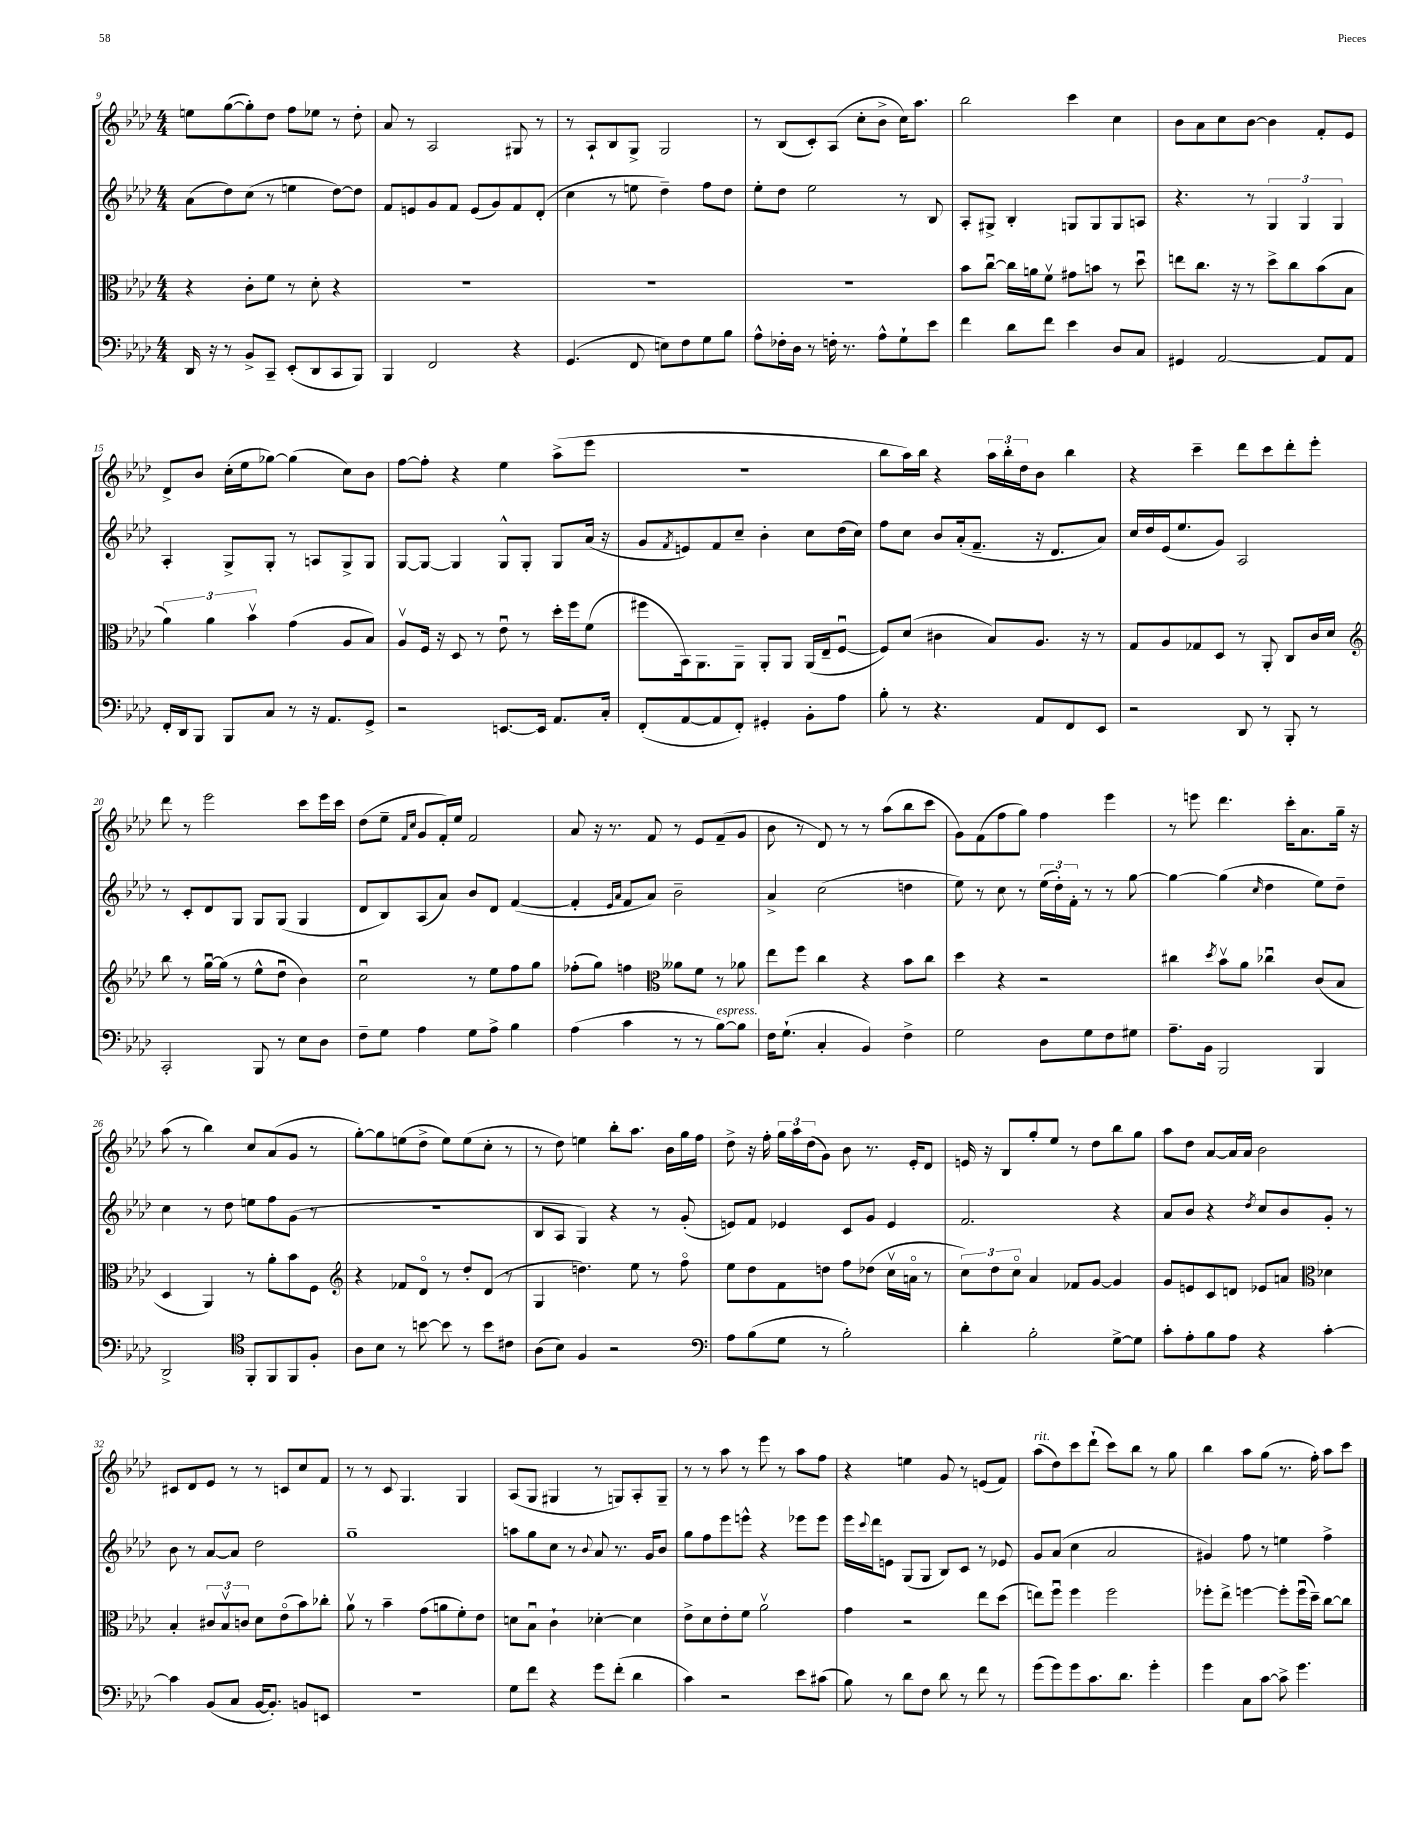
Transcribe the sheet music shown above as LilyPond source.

<<
\new StaffGroup <<
\new Staff = "s0" {
    \clef treble \key aes \major \numericTimeSignature \time 4/4
    e''8 g''8~( g''8-.) des''8 f''8 ees''8 r8 des''8-. |
    aes'8 r8 aes2 gis8 r8 |
    r8 aes8-! bes8 g8-> g2 |
    r8 bes8( c'8-.) aes8( c''8-. bes'8-> c''16) aes''8. |
    bes''2 c'''4 c''4 |
    bes'8 aes'8 c''8 bes'8~ bes'4 f'8-. ees'8 |
    des'8-> bes'8 c''16-.( ees''16 ges''8~) ges''4( c''8) bes'8 |
    f''8~ f''8-. r4 ees''4 aes''8->( ees'''8 |
    R1 |
    bes''8 aes''16) bes''16 r4 \tuplet 3/2 { aes''16 bes''16-. des''16 } bes'8 bes''4 |
    r4 c'''4-- des'''8 c'''8 des'''8-. ees'''8-. |
    des'''8 r8 ees'''2 c'''8 ees'''16 c'''16 |
    des''8( ees''8-- \grace { f'16 c''16 } g'8 f'16-.) ees''16 f'2 |
    aes'8 r16 r8. f'8 r8 ees'8 f'8--( g'8 |
    bes'8 r8 des'8) r8 r8 aes''8( bes''8 c'''8 |
    g'8) f'8( f''8 g''8) f''4 ees'''4 |
    r8 e'''8 des'''4. c'''16-. aes'8. g''16-- r16 |
    aes''8( r8 bes''4) c''8 aes'8( g'8 r8 |
    g''8~-.) g''8 e''8( des''8-> e''8) e''8( c''8-. r8 |
    r8 des''8) e''4 bes''8-. aes''8. bes'16 g''16 f''16 |
    des''8-> r16 f''16-. \tuplet 3/2 { g''16 aes''16 des''16( } g'8) bes'8 r8. ees'16-. des'8 |
    e'16 r16 bes8 g''8-. ees''8 r8 des''8 bes''8 g''8 |
    aes''8 des''8 aes'8~ aes'16 aes'16 bes'2 |
    cis'8 des'8 ees'8 r8 r8 c'8 c''8 f'8 |
    r8 r8 c'8 g4. g4 |
    aes8( g8 gis4 r8 g8) aes8-. g8-- |
    r8 r8 aes''8 r8 ees'''8 r8 aes''8 f''8 |
    r4 e''4 g'8 r8 e'8( f'8) |
    aes''8^\markup { \italic "rit." }( des''8) c'''8 des'''8-!( c'''8) bes''8 r8 g''8 |
    bes''4 aes''8 g''8( r8. f''16-.) aes''8 c'''8 \bar "|." |
}
\new Staff = "s1" {
    \clef treble \key aes \major \numericTimeSignature \time 4/4
    aes'8( des''8) c''8( r8 e''4 des''8~) des''8 |
    f'8 e'8 g'8 f'8 e'8( g'8) f'8 des'8-.( |
    c''4 r8 e''8 des''4--) f''8 des''8 |
    ees''8-. des''8 ees''2 r8 bes8 |
    aes8-. gis8-> bes4-. g8 g8 g8 a8 |
    r4. r8 \tuplet 3/2 { g4 g4 g4 } |
    aes4-. g8-> g8-. r8 a8 g8-> g8 |
    g8~ g8~ g4 g8-^ g8-. g8 aes'16( r16 |
    g'8 \acciaccatura { f'8 } e'8) f'8 c''8-- bes'4-. c''8 des''16( c''16) |
    f''8 c''8 bes'8 aes'16-.( f'8.-- r16 des'8. aes'8) |
    c''16 des''16 ees'16( ees''8. g'8) aes2 |
    r8 c'8-. des'8 g8 g8 g8( g4 |
    des'8 bes8) aes8( aes'8) bes'8 des'8 f'4~( |
    f'4-. \grace { ees'16 aes'16 } f'8 aes'8) bes'2-- |
    aes'4-> c''2( d''4 |
    ees''8) r8 c''8 r8 \tuplet 3/2 { ees''16( des''16-.) f'16-. } r8 r8 g''8~ |
    g''4~ g''4( \grace { c''16 } des''4 ees''8) des''8-- |
    c''4 r8 des''8 e''8 f''8 g'8( r8 |
    R1 |
    bes8 aes8 g4) r4 r8 g'8-.( |
    e'8) f'8 ees'4 c'8 g'8 ees'4 |
    f'2. r4 |
    aes'8 bes'8 r4 \acciaccatura { des''8 } c''8 bes'8 g'8-. r8 |
    bes'8 r8 aes'8~ aes'8 des''2 |
    g''1-- |
    a''8 g''8 c''8 r8 \appoggiatura { bes'8 } aes'8 r8. g'16 bes'8 |
    g''8 f''8 ees'''8 e'''8-^ r4 ees'''8 ees'''8 |
    ees'''16 \appoggiatura { c'''8 } des'''16 e'8 g8( g8 bes8) c'8 r8 ees'8 |
    g'8 aes'8( c''4 aes'2 |
    gis'4) f''8 r8 e''4 f''4-> \bar "|." |
}
\new Staff = "s2" {
    \clef alto \key aes \major \numericTimeSignature \time 4/4
    r4 c'8-. f'8 r8 des'8-. r4 |
    R1 |
    R1 |
    R1 |
    bes'8 c''8~\downbow c''16 a'16 f'8\upbow gis'8 b'8 r8 des''8\downbow |
    e''8 c''8. r16 r8 des''8-> c''8 bes'8( bes8 |
    \tuplet 3/2 { aes'4) aes'4 bes'4\upbow } g'4( aes8 bes8) |
    aes8\upbow f16 r16 des8 r8 ees'8\downbow r8 des''16-. f''16 f'8( |
    fis''8 bes,16) aes,8. aes,8-- aes,8-. aes,8 aes,16( ees16-- f8~\downbow |
    f8) des'8( cis'4 bes8) aes8. r16 r8 |
    g8 aes8 ges8 des8 r8 aes,8-. c8 c'16 des'16 |
    \clef treble bes''8 r8 g''16~\downbow g''16( r8 ees''8-^ des''8\downbow bes'4) |
    c''2\downbow r8 ees''8 f''8 g''8 |
    fes''8-.( g''8) f''4 \clef alto aeses'8 f'8 r8 aes'8 |
    ees''8 f''8 c''4 r4 bes'8 c''8 |
    des''4 r4 r2 |
    cis''4 \acciaccatura { des''8 } bes'8\upbow aes'8 ces''4\downbow c'8( bes8 |
    des4 aes,4) r8 aes'8-. bes'8 f8 |
    \clef treble r4 fes'8 des'8\flageolet r8 des''8-. des'8( r8 |
    g4 d''4.) ees''8 r8 f''8\flageolet |
    ees''8 des''8 f'8 d''8 f''8 des''8( c''16\upbow a'16\flageolet r8 |
    \tuplet 3/2 { c''8) des''8 c''8\flageolet } aes'4 fes'8 g'8~ g'4 |
    g'8 e'8 c'8 d'8 ees'8 a'8 \clef alto des'4 |
    bes4-. \tuplet 3/2 { cis'8 bes8\upbow c'8 } des'8 ees'8\flageolet( bes'8) ces''8-. |
    aes'8\upbow r8 bes'4-- g'8( a'8 f'8-.) ees'8 |
    d'8 bes8\downbow c'4-! des'4~-. des'4 |
    ees'8-> des'8 ees'8-. f'8 aes'2\upbow |
    g'4 r2 ees''8 des''8( |
    e''8) f''8\downbow f''4 f''2 |
    fes''8-. ees''8-> f''4~ f''8-. f''16\downbow( des''16--) c''8~ c''8 \bar "|." |
}
\new Staff = "s3" {
    \clef bass \key aes \major \numericTimeSignature \time 4/4
    des,16 r16 r8 bes,8-> c,8-- ees,8-.( des,8 c,8 bes,,8) |
    bes,,4 f,2 r4 |
    g,4.( f,8 e8) f8 g8 bes8 |
    aes8-^ fes16-. des16 r8 f16-. r8. aes8-^ g8-! ees'8 |
    f'4 des'8 f'8 ees'4 des8 c8 |
    gis,4 aes,2~ aes,8 aes,8 |
    f,16-. des,16 bes,,8 bes,,8 c8 r8 r16 aes,8. g,8-> |
    r2 e,8.~ e,16 aes,8. c16-. |
    f,8-.( aes,8~ aes,8 f,8-.) gis,4-. bes,8-. aes8 |
    bes8-. r8 r4. aes,8 f,8 ees,8 |
    r2 des,8 r8 bes,,8-. r8 |
    c,2-. bes,,8 r8 ees8 des8 |
    f8-- g8 aes4 g8 aes8-> bes4 |
    aes4( c'4 r8 r8 bes8~^\markup { \italic "espress." }) bes8 |
    f16 g8.-!( c4-. bes,4) f4-> |
    g2 des8 g8 f8 gis8 |
    aes8.-- bes,16 bes,,2 bes,,4 |
    des,2-> \clef tenor f,8-. f,8 f,8 f8-. |
    aes8 bes8 r8 b'8~ b'8 r8 b'8 cis'8 |
    aes8( bes8) f4 r2 |
    \clef bass aes8 bes8( g8 r8 bes2-.) |
    des'4-. bes2-. g8~-> g8 |
    c'8-. aes8-. bes8 aes8 r4 c'4~-. |
    c'4 bes,8( c8 bes,16~ bes,8.-.) b,8 e,8 |
    R1 |
    g8 f'8 r4 g'8 f'8-.( des'4 |
    c'4) r2 ees'8 cis'8( |
    bes8) r8 des'8 f8 des'8 r8 f'8 r8 |
    g'8( g'8) g'8 c'8. des'8. g'4-. |
    g'4 c8 c'8~ c'8-> g'4. \bar "|." |
}
>>
>>
\layout { \context { \Score currentBarNumber = #9 } }
